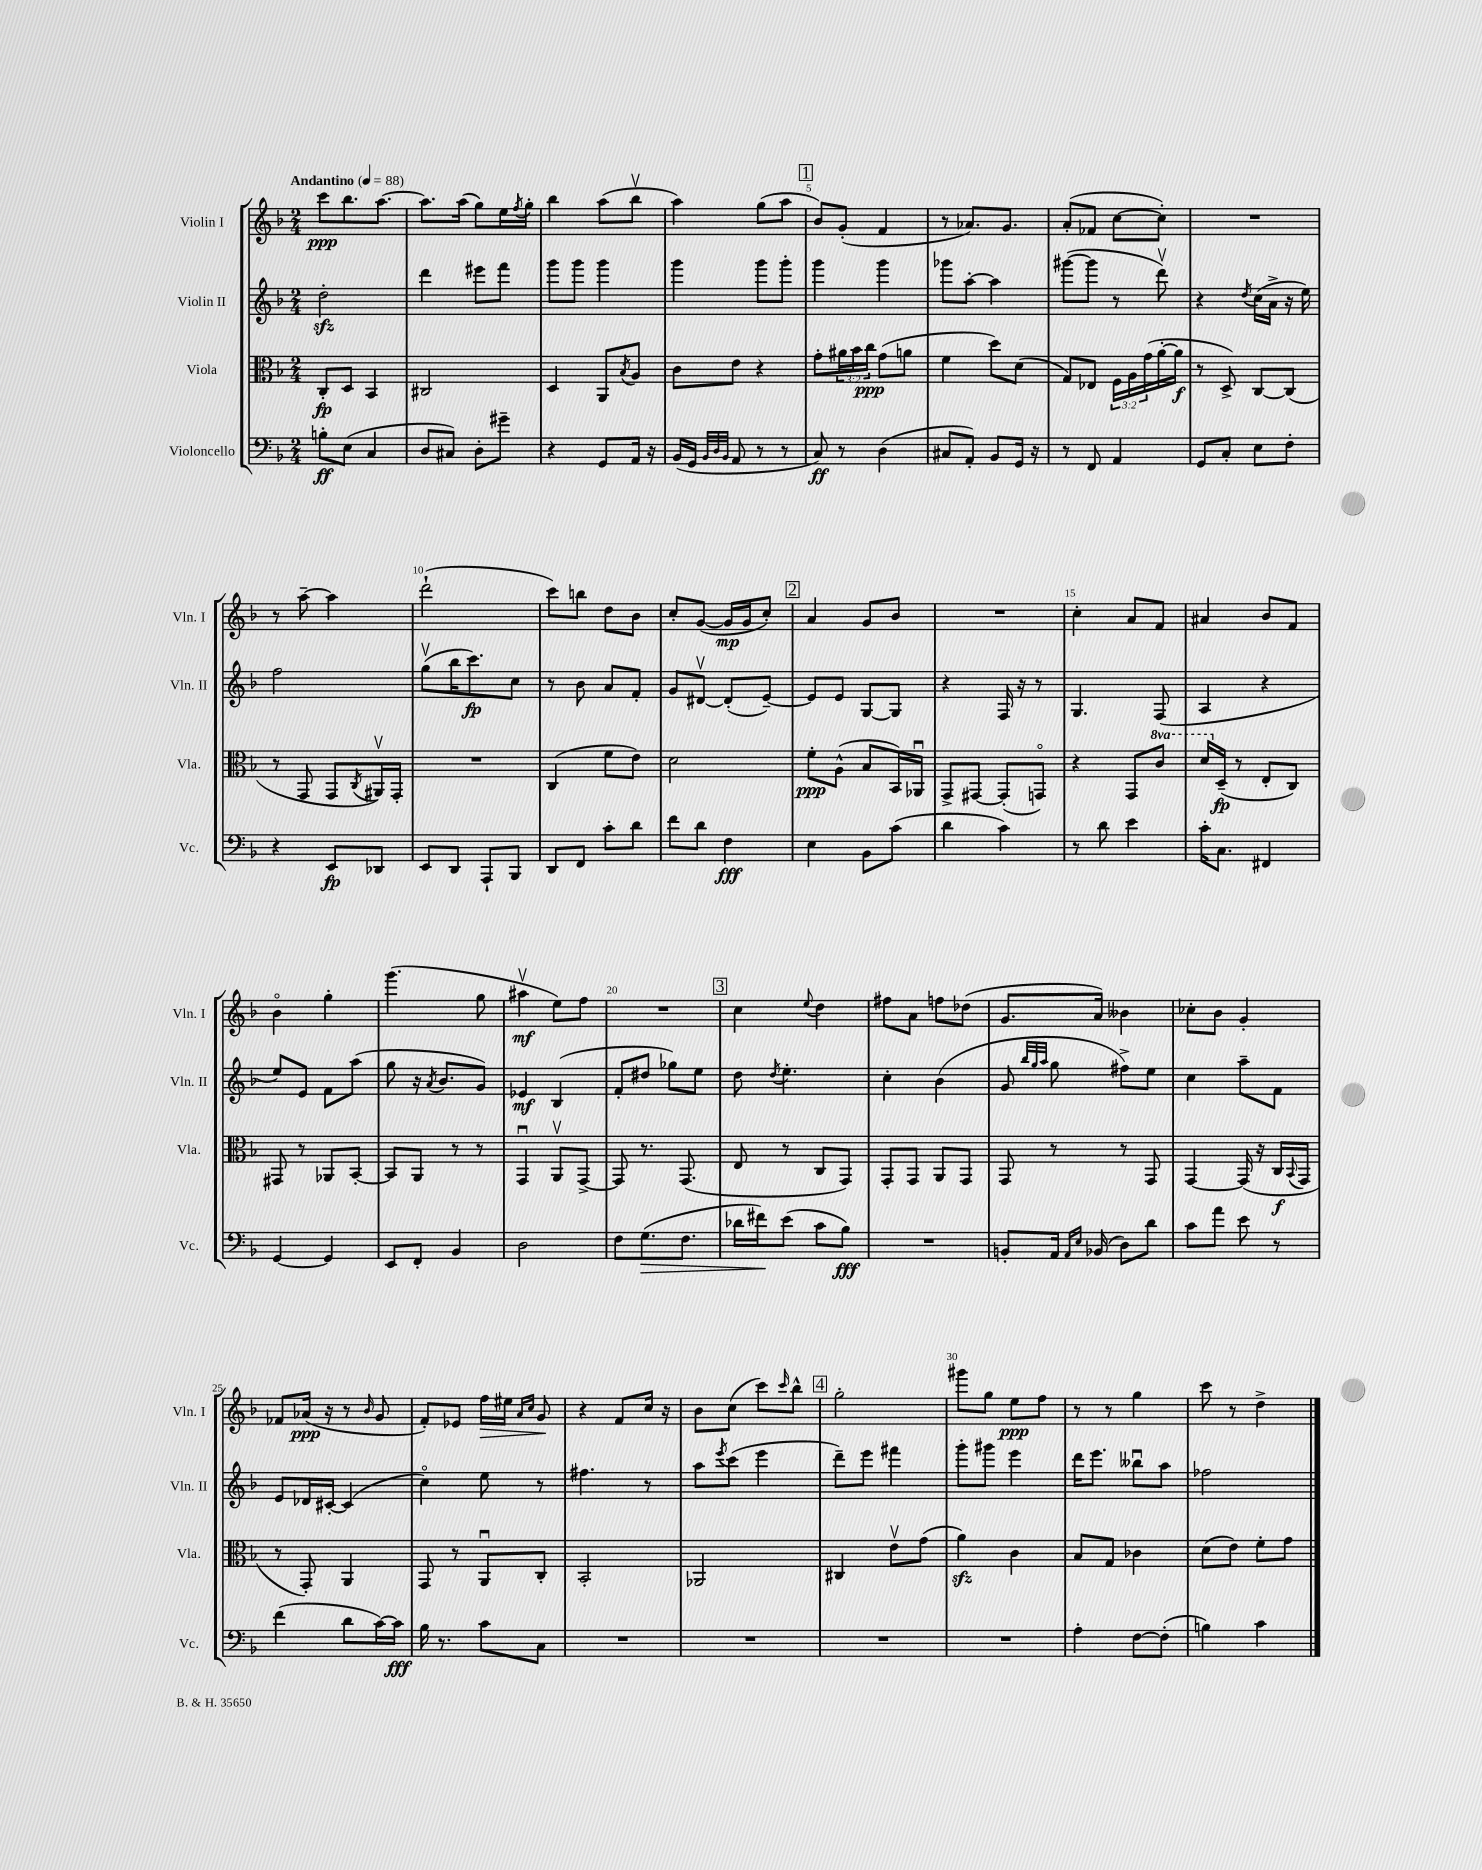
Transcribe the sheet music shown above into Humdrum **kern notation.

**kern	**kern	**kern	**kern
*staff4	*staff3	*staff2	*staff1
*clefF4	*clefC3	*clefG2	*clefG2
*k[b-]	*k[b-]	*k[b-]	*k[b-]
*M2/4	*M2/4	*M2/4	*M2/4
*MM88	*MM88	*MM88	*MM88
8B'	8C'	2dd'	8ccc
(8E	8D	.	8.bb-
4C	4BB-	.	.
.	.	.	[8.aa
=	=	=	=
8D	2C#	4ddd	8.aa]
8C#)	.	.	.
.	.	.	(16aa
8D'	.	8eee#	8gg)
8g#~	.	8fff	16ee
.	.	.	8qff
.	.	.	16gg'
=	=	=	=
4r	4D	8ggg	4bb-
.	.	8ggg	.
8GG	8AA	4ggg	(8aa
.	8qB-	.	.
16AA	8A	.	8bb-v
16r	.	.	.
=	=	=	=
(16BB-	8c	4ggg	4aa)
16GG	.	.	.
32qqBB-	.	.	.
32qqD	.	.	.
32qqBB-	.	.	.
8AA	8e	.	.
8r	4r	8ggg	(8gg
8r	.	8ggg'	8aa
=	=	=	=
8C)	8g'	4ggg	8b-)
8r	24a#	.	(8g'
.	24b-	.	.
.	24cc	.	.
(4D	(8g	4ggg	4f
.	8a	.	.
=	=	=	=
8C#	4f	8ggg-	8r
8AA')	.	[8aa'	8.a-)
8BB-	8dd)	4aa]	.
.	.	.	8.g
16GG	(8d	.	.
16r	.	.	.
=	=	=	=
8r	8G)	([8ggg#	(8a'
8FF	8E-	8ggg#]	8f-
4AA	24F	8r	[8cc
.	24A	.	.
.	(24g	.	.
.	[16a'	8dddv)	8cc'])
.	16a]	.	.
=	=	=	=
8GG	8r	4r	2r
8C'	8D^)	.	.
.	.	8qdd	.
8E	[8C	(16cc	.
.	.	16a^	.
8F'	(8C]	16r	.
.	.	16ee)	.
=	=	=	=
4r	8r	2ff	8r
.	8GG	.	[8aa~
8EE	8GG	.	4aa]
.	8qC	.	.
8DD-	16AA#v)	.	.
.	16GG'	.	.
=	=	=	=
8EE	2r	(8ggv	(2ddd`
8DD	.	16bb-	.
.	.	8.ccc)	.
8AAA`	.	.	.
8BBB-	.	8cc	.
=	=	=	=
8DD	(4C	8r	8ccc)
8FF	.	8b-	8bb
8c'	8f	8a	8dd
8d	8e)	8f'	8b-
=	=	=	=
8f	2d	8g	8cc'
8d	.	[8d#v	([8g
4F	.	(8d#']	16g]
.	.	.	16g
.	.	[8e~)	8cc')
=	=	=	=
4E	8f'	8e]	4a
.	(8A^^	8e	.
8BB-	8B-	[8G	8g
(8c	16BB-)	8G]	8b-
.	16AA-u	.	.
=	=	=	=
4d	8GG^	4r	2r
.	[8GG#	.	.
4c)	(8GG#']	16F	.
.	.	16r	.
.	8GGo)	8r	.
=	=	=	=
8r	4r	4.G	4cc'
8d	.	.	.
4e	8GG	.	8a
.	8cc	(8F	8f
=	=	=	=
16c'	16dd	4A	4a#
8.C	(16D~	.	.
.	8r	.	.
4FF#	8E'	4r	8b-
.	8C)	.	8f
=	=	=	=
[4GG	8GG#	8ee)	4b-o
.	8r	8e	.
4GG]	8AA-	8f	4gg'
.	[8BB-'	(8aa	.
=	=	=	=
8EE	8BB-]	8gg	(4.ggg
8FF'	8AA	16r	.
.	.	8qa	.
.	.	8.b-	.
4BB-	8r	.	.
.	8r	8g)	8gg
=	=	=	=
2D	4GGu	4e-	4aa#v
.	8AAv	(4B-	8ee)
.	[8GG^	.	8ff
=	=	=	=
8F	8GG]	8f'	2r
(8.G	8.r	8dd#	.
.	.	8gg-)	.
8.F	(8.GG	.	.
.	.	8ee	.
=	=	=	=
16d-	8E	8dd	4cc
16f#)	.	.	.
.	.	8qdd	.
(8e	8r	4.ee'	.
.	.	.	8qqee
8c	8C	.	4dd
8B-)	8GG)	.	.
=	=	=	=
2r	8GG'	4cc'	8ff#
.	8GG	.	8a
.	8AA	(4b-	8ff
.	8GG	.	(8dd-
=	=	=	=
8BB'	8GG	8g	8.g
.	.	32qqbb-	.
.	.	32qqgg	.
.	.	32qqaa	.
16AA	8r	8gg	.
16qqAA	.	.	.
16qqE	.	.	.
(16BB-	.	.	16a)
8D)	8r	8ff#^)	4b--
8d	8GG	8ee	.
=	=	=	=
8c	[4GG	4cc	8cc-'
8a	.	.	8b-
8e	(16GG]	8aa~	4g'
.	16r	.	.
8r	16C	8f	.
.	8qqBB-	.	.
.	16GG	.	.
=	=	=	=
(4f	8r	8e	8f-
.	8GG')	16d-	(16a-
.	.	[16c#'	16r
8d	4AA	(4c#]	8r
.	.	.	16qqb-
[16c)	.	.	8g
16c]	.	.	.
=	=	=	=
16B-	8GG	4cco)	8f')
8.r	.	.	.
.	8r	.	8e-
8c	8AAu	8ee	16ff
.	.	.	16ee#
.	.	.	16qqa
.	.	.	16qqcc
8C	8C'	8r	8g
=	=	=	=
2r	2BB-'	4.ff#	4r
.	.	.	8f
.	.	8r	16cc
.	.	.	16r
=	=	=	=
2r	2AA-	8aa	8b-
.	.	8qeee	.
.	.	(8ccc	(8cc
.	.	4eee	8ccc)
.	.	.	16qqccc
.	.	.	8bb-^^
=	=	=	=
2r	4C#	8ddd~)	2gg'
.	.	8eee	.
.	8ev	4fff#	.
.	(8g	.	.
=	=	=	=
2r	4a)	8ggg'	8ggg#
.	.	8ggg#	8gg
.	4c	4eee	8ee
.	.	.	8ff
=	=	=	=
4A'	8B-	16ddd	8r
.	.	8.eee	.
.	8G	.	8r
[8F	4c-	8bb--u	4gg
(8F']	.	8aa	.
=	=	=	=
4B)	(8d	2ff-	8ccc
.	8e)	.	8r
4c	8f'	.	4dd^
.	8g	.	.
==	==	==	==
*-	*-	*-	*-
